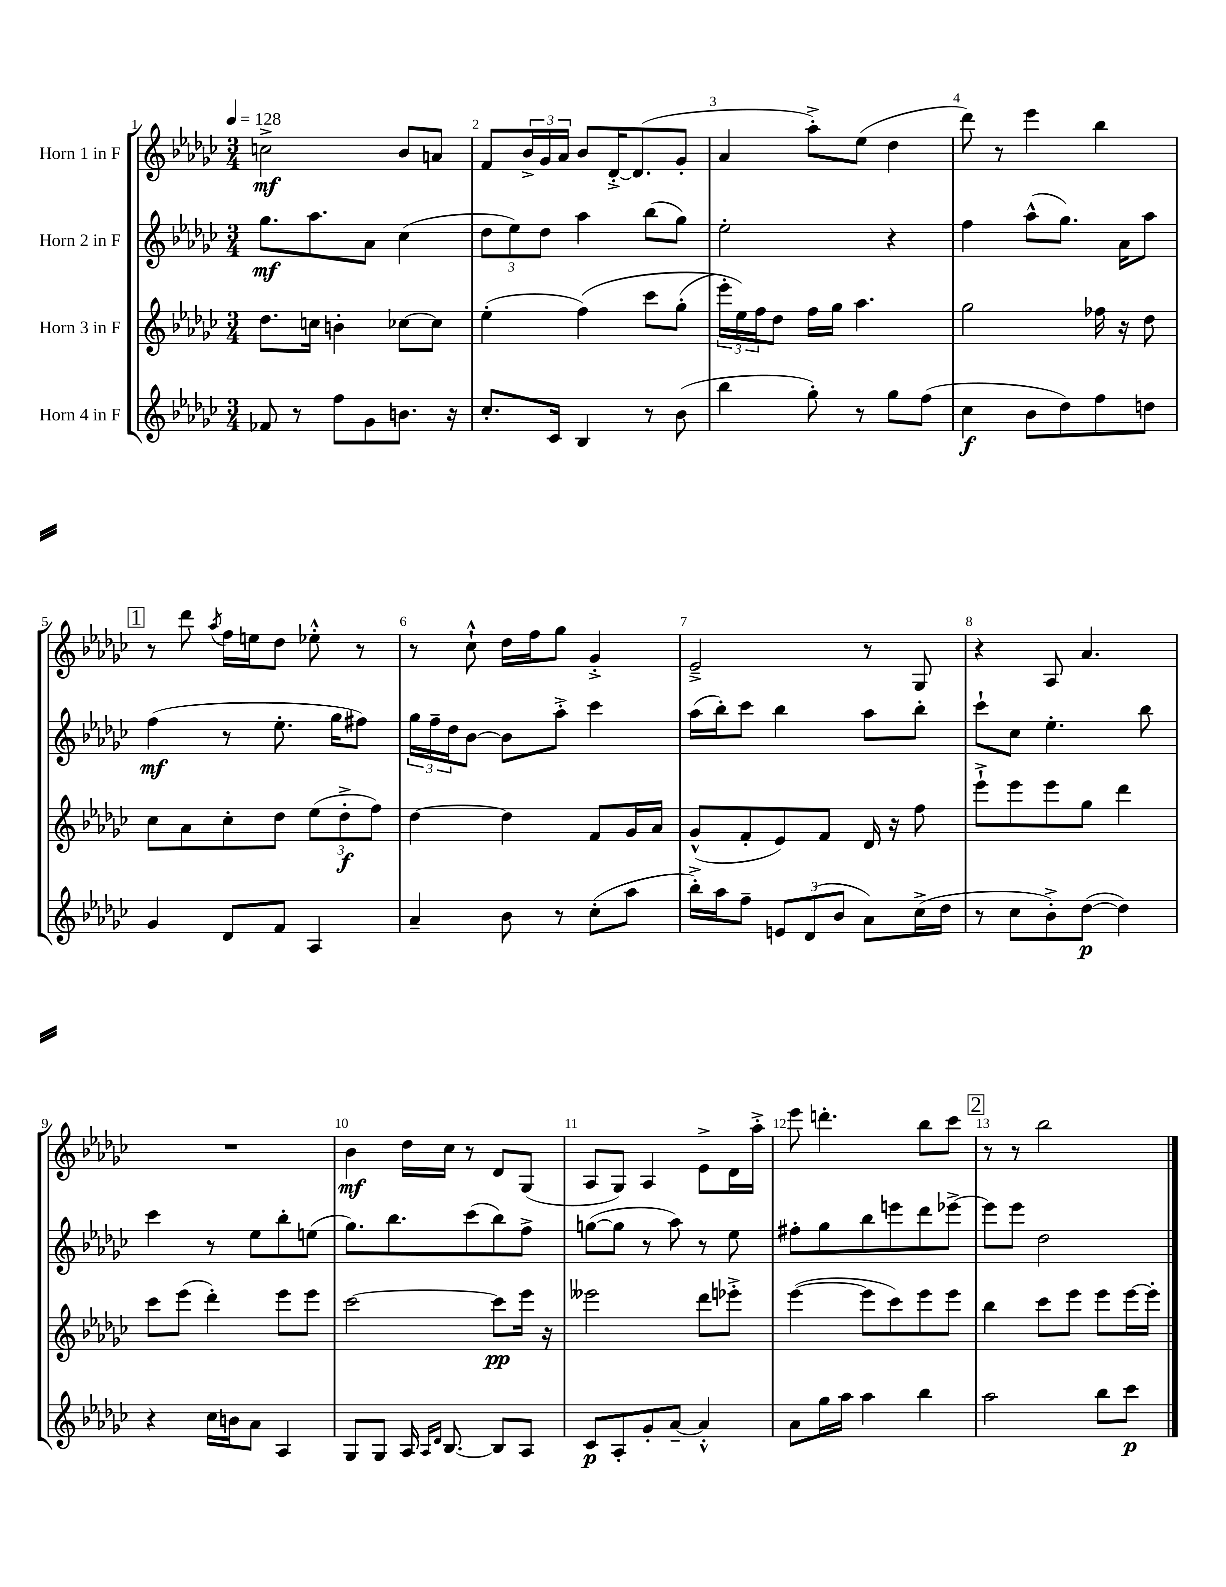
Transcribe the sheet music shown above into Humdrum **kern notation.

**kern	**dynam	**kern	**dynam	**kern	**dynam	**kern	**dynam
*part4	*part4	*part3	*part3	*part2	*part2	*part1	*part1
*staff4	*staff4	*staff3	*staff3	*staff2	*staff2	*staff1	*staff1
*I"Horn 4 in F	*	*I"Horn 3 in F	*	*I"Horn 2 in F	*	*I"Horn 1 in F	*
*clefG2	*	*clefG2	*	*clefG2	*	*clefG2	*
*k[b-e-a-d-g-c-]	*	*k[b-e-a-d-g-c-]	*	*k[b-e-a-d-g-c-]	*	*k[b-e-a-d-g-c-]	*
*M3/4	*	*M3/4	*	*M3/4	*	*M3/4	*
*MM128	*	*MM128	*	*MM128	*	*MM128	*
=1	=1	=1	=1	=1	=1	=1	=1
8f-X/	.	8.dd-\L	.	8.gg-\L	mf	2ccn^\	mf
8r	.	.	.	.	.	.	.
.	.	16ccn\Jk	.	8.aa-\	.	.	.
8ff\L	.	4bn'\	.	.	.	.	.
8g-\	.	.	.	8a-\J	.	.	.
8.bn\J	.	[8cc-X\L	.	(4cc-\	.	8b-/L	.
.	.	8cc-\J]	.	.	.	8an/J	.
16r	.	.	.	.	.	.	.
=2	=2	=2	=2	=2	=2	=2	=2
8.cc-'/L	.	(4ee-'\	.	12dd-\L	.	8f/L	.
.	.	.	.	12ee-\)	.	.	.
.	.	.	.	.	.	24b-^/L	.
.	.	.	.	12dd-\J	.	24g-/	.
16c-/Jk	.	.	.	.	.	.	.
.	.	.	.	.	.	24a-/JJ	.
4B-/	.	(4ff\)	.	4aa-\	.	8b-/L	.
.	.	.	.	.	.	[16d-'^/K	.
.	.	.	.	.	.	(8.d-/]	.
8r	.	8ccc-\L	.	(8bb-\L	.	.	.
(8b-\	.	(8gg-'\J	.	8gg-\J)	.	8g-'/J	.
=3	=3	=3	=3	=3	=3	=3	=3
4bb-\	.	24eee-'\LL)	.	2ee-'\	.	4a-/	.
.	.	24ee-\)	.	.	.	.	.
.	.	24ff\J	.	.	.	.	.
.	.	8dd-\J	.	.	.	.	.
8gg-'\)	.	16ff\LL	.	.	.	8aa-'^\L)	.
.	.	16gg-\JJ	.	.	.	.	.
8r	.	4.aa-\	.	.	.	(8ee-\J	.
8gg-\L	.	.	.	4r	.	4dd-\	.
(8ff\J	.	.	.	.	.	.	.
=4	=4	=4	=4	=4	=4	=4	=4
4cc-\	f	2gg-\	.	4ff\	.	8ddd-\)	.
.	.	.	.	.	.	8r	.
8b-\L	.	.	.	(8aa-^^\L	.	4eee-\	.
8dd-\)	.	.	.	8.gg-\J)	.	.	.
8ff\	.	16ff-X\	.	.	.	4bb-\	.
.	.	16r	.	16a-\KL	.	.	.
8ddn\J	.	8dd-\	.	8aa-\J	.	.	.
!!LO:LB:g=z
!!LO:REH:place=s1:t=1
=5	=5	=5	=5	=5	=5	=5	=5
4g-/	.	8cc-\L	.	(4ff\	mf	8r	.
.	.	8a-\	.	.	.	8ddd-\	.
.	.	.	.	.	.	8qaa-/	.
8d-/L	.	8cc-'\	.	8r	.	16ff\LL	.
.	.	.	.	.	.	16een\J	.
8f/J	.	8dd-\J	.	8.ee-'\	.	8dd-\J	.
4A-/	.	(12ee-\L	.	.	.	8ee-X'^^\	.
.	.	.	.	16gg-\KL	.	.	.
.	.	12dd-'^\	f	.	.	.	.
.	.	.	.	8ff#X\J)	.	8r	.
.	.	12ff\J)	.	.	.	.	.
=6	=6	=6	=6	=6	=6	=6	=6
4a-~/	.	[4dd-\	.	24gg-\LL	.	8r	.
.	.	.	.	24ff~\	.	.	.
.	.	.	.	24dd-\J	.	.	.
.	.	.	.	[8b-\J	.	8cc-`^^\	.
8b-\	.	4dd-\]	.	8b-\L]	.	16dd-\LL	.
.	.	.	.	.	.	16ff\J	.
8r	.	.	.	8aa-'^\J	.	8gg-\J	.
(8cc-'\L	.	8f/L	.	4ccc-\	.	4g-'^/	.
8aa-\J	.	16g-/L	.	.	.	.	.
.	.	16a-/JJ	.	.	.	.	.
=7	=7	=7	=7	=7	=7	=7	=7
16bb-'^\LL)	.	(8g-^^/L	.	(16aa-\LL	.	2e-~^/	.
16aa-\J	.	.	.	16bb-'\J)	.	.	.
8ff~\J	.	8f'/	.	8ccc-\J	.	.	.
12en/L	.	8e-/)	.	4bb-\	.	.	.
(12d-/	.	.	.	.	.	.	.
.	.	8f/J	.	.	.	.	.
12b-/J	.	.	.	.	.	.	.
8a-\L)	.	16d-/	.	8aa-\L	.	8r	.
.	.	16r	.	.	.	.	.
(16cc-^\L	.	8ff\	.	8bb-'\J	.	8G-/	.
16dd-\JJ	.	.	.	.	.	.	.
=8	=8	=8	=8	=8	=8	=8	=8
8r	.	8eee-`^\L	.	8ccc-`\L	.	4r	.
8cc-\L	.	8eee-\	.	8cc-\J	.	.	.
8b-'^\)	.	8eee-\	.	4.ee-'\	.	8A-/	.
([8dd-\J	p	8gg-\J	.	.	.	4.a-/	.
4dd-\])	.	4ddd-\	.	.	.	.	.
.	.	.	.	8bb-\	.	.	.
!!LO:LB:g=z
=9	=9	=9	=9	=9	=9	=9	=9
4r	.	8ccc-\L	.	4ccc-\	.	2.r	.
.	.	(8eee-\J	.	.	.	.	.
16cc-\LL	.	4ddd-'\)	.	8r	.	.	.
16bn\J	.	.	.	.	.	.	.
8a-\J	.	.	.	8ee-\L	.	.	.
4A-/	.	8eee-\L	.	8bb-'\	.	.	.
.	.	8eee-\J	.	(8een\J	.	.	.
=10	=10	=10	=10	=10	=10	=10	=10
8G-/L	.	[2ccc-\	.	8.gg-\L)	.	4b-\	mf
8G-/J	.	.	.	.	.	.	.
.	.	.	.	8.bb-\	.	.	.
16A-/	.	.	.	.	.	16dd-\LL	.
16qqA-/LL	.	.	.	.	.	.	.
16qqd-/JJ	.	.	.	.	.	.	.
[8.B-/	.	.	.	.	.	16cc-\JJ	.
.	.	.	.	(8ccc-\	.	8r	.
8B-/L]	.	8ccc-\L]	pp	8bb-\)	.	8d-/L	.
8A-/J	.	16eee-\Jk	.	8ff^\J	.	(8G-/J	.
.	.	16r	.	.	.	.	.
=11	=11	=11	=11	=11	=11	=11	=11
8c-/L	p	2eee--X\	.	([8ggn\L	.	8A-/L	.
8A-'/	.	.	.	8gg\J]	.	8G-/J)	.
8g-'/	.	.	.	8r	.	4A-/	.
[8a-~/J	.	.	.	8aa-\)	.	.	.
4a-'^^/]	.	8ddd-\L	.	8r	.	8e-^\L	.
.	.	8eee-X'^\J	.	8ee-\	.	16d-\L	.
.	.	.	.	.	.	16aa-'^\JJ	.
=12	=12	=12	=12	=12	=12	=12	=12
8a-\L	.	([4eee-\	.	8ff#X'\L	.	8eee-\	.
16gg-\L	.	.	.	8gg-\	.	4.dddn'\	.
16aa-\JJ	.	.	.	.	.	.	.
4aa-\	.	8eee-\L]	.	8bb-\	.	.	.
.	.	8ccc-\)	.	8eeen\	.	.	.
4bb-\	.	8eee-\	.	8ddd-\	.	8bb-\L	.
.	.	8eee-\J	.	[8eee-X^\J	.	8ccc-\J	.
!!LO:REH:place=s1:t=2
=13	=13	=13	=13	=13	=13	=13	=13
2aa-\	.	4bb-\	.	8eee-\L]	.	8r	.
.	.	.	.	8eee-\J	.	8r	.
.	.	8ccc-\L	.	2dd-\	.	2bb-\	.
.	.	8eee-\J	.	.	.	.	.
8bb-\L	.	8eee-\L	.	.	.	.	.
8ccc-\J	p	[16eee-\L	.	.	.	.	.
.	.	16eee-'\JJ]	.	.	.	.	.
==	==	==	==	==	==	==	==
*-	*-	*-	*-	*-	*-	*-	*-
